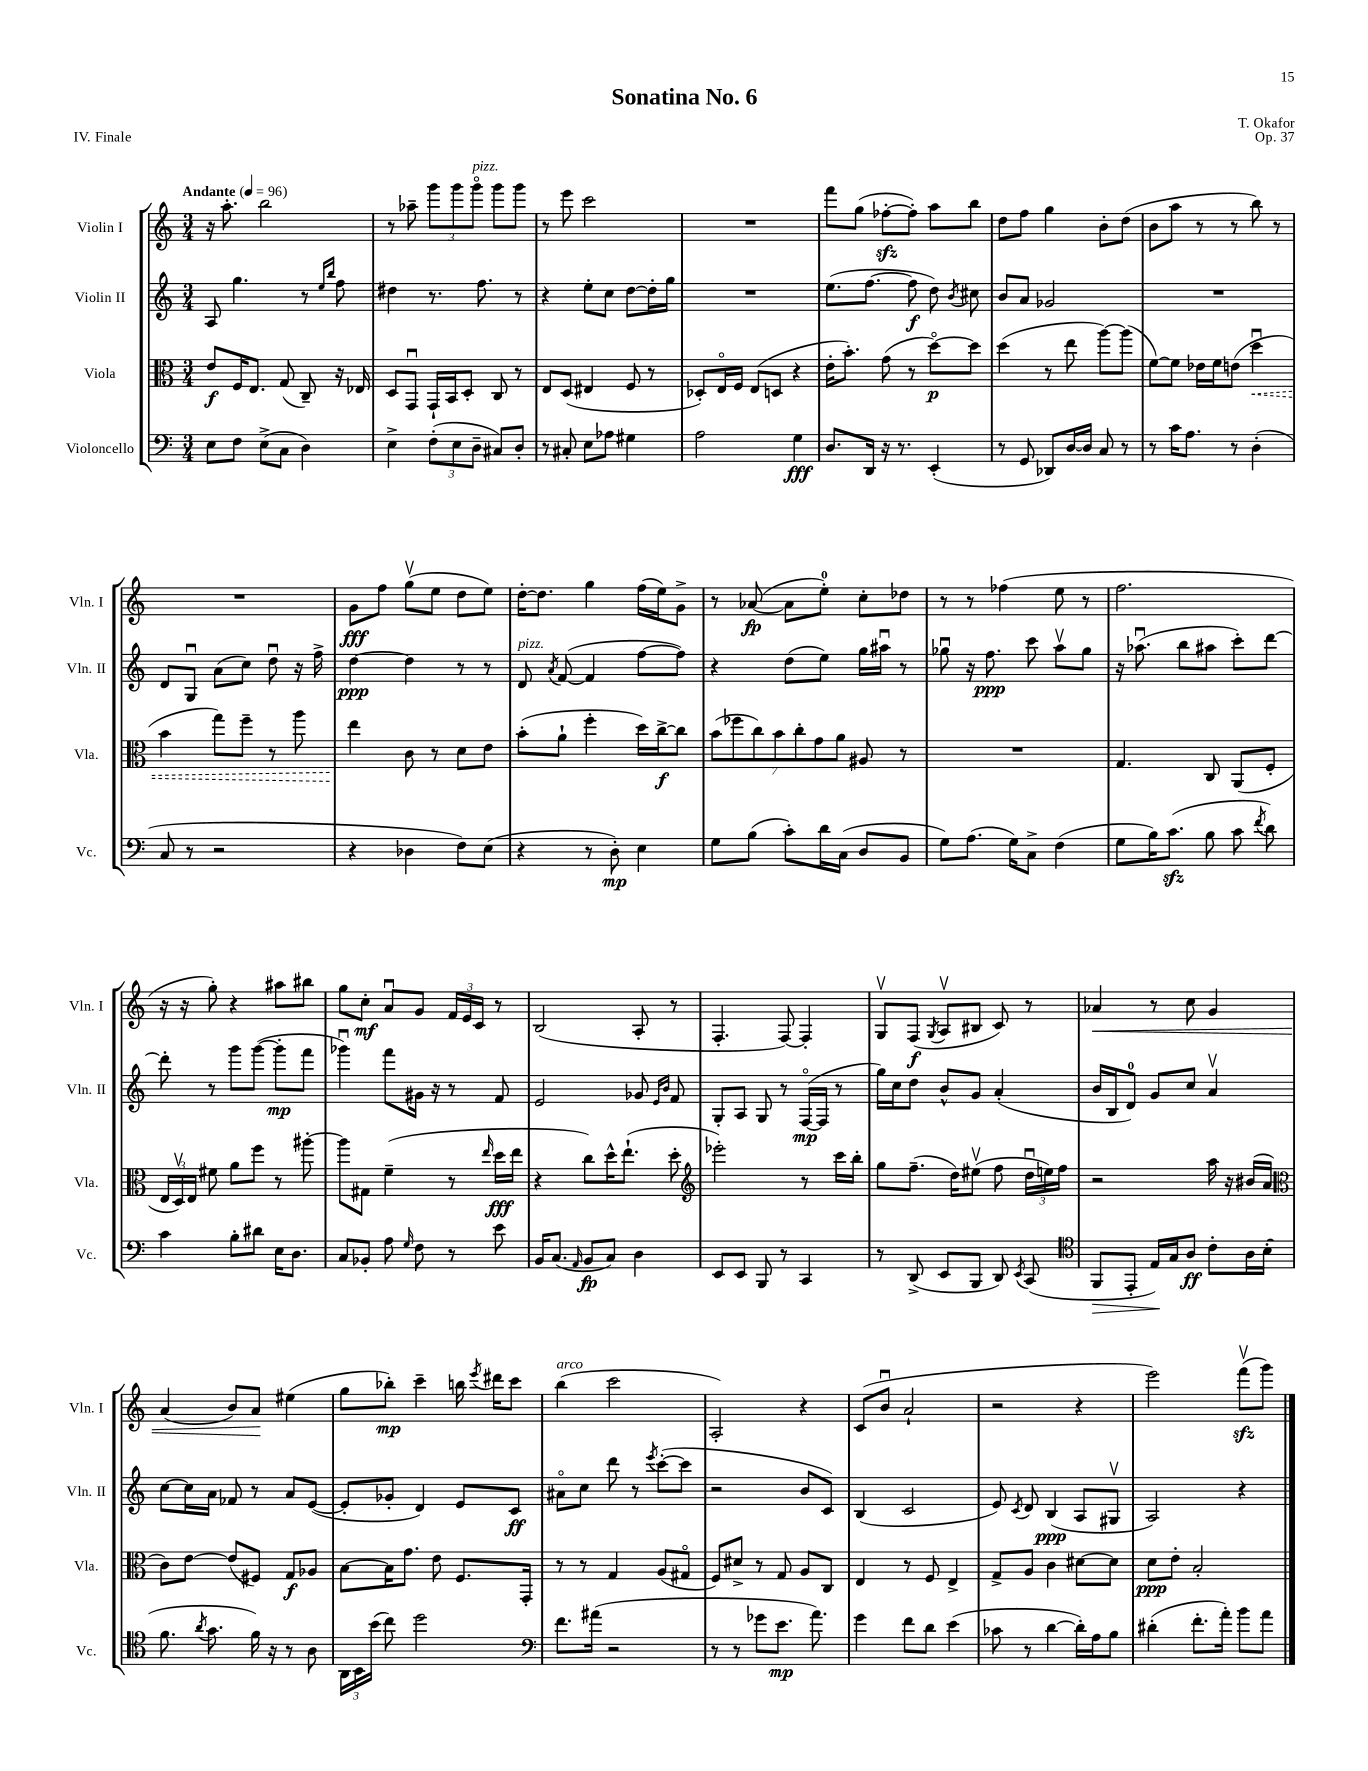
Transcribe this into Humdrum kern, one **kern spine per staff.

**kern	**kern	**kern	**kern
*staff4	*staff3	*staff2	*staff1
*clefF4	*clefC3	*clefG2	*clefG2
*k[]	*k[]	*k[]	*k[]
*M3/4	*M3/4	*M3/4	*M3/4
*MM96	*MM96	*MM96	*MM96
8E\L	8e/L	8A/	16r
.	.	.	8.aa'\
8F\J	16F/K	4.gg\	.
.	8.E/J	.	.
(8E^\L	.	.	2bb\
8C\J	(8G/	.	.
4D\)	8C~/)	8r	.
.	.	16qqee/LL	.
.	.	16qqbb/JJ	.
.	16r	8ff\	.
.	16E-/	.	.
=	=	=	=
4E^\	8D/L	4dd#\	8r
.	8GGu/J	.	8aa-~\
(12F'\L	16GG`/LL	8.r	12ggg\L
.	16BB/J	.	.
12E\	.	.	12ggg\
.	8D'/J	.	.
12D~\J	.	.	12gggo\J
.	.	8.ff\	.
8C#/L)	8C/	.	8ggg\L
8D'/J	8r	8r	8ggg\J
=	=	=	=
8r	8E/L	4r	8r
8C#'/	(8D/J	.	8eee\
8E\L	4E#/	8ee'\L	2ccc\
8A-\J	.	8cc\J	.
4G#\	8F/	[8dd\L	.
.	8r	16dd'\]L	.
.	.	16gg\JJ	.
=	=	=	=
2A\	8D-'/L)	2.r	2.r
.	16Eo/L	.	.
.	16F/JJ	.	.
.	(8E/L	.	.
.	8D/J	.	.
4G\	4r	.	.
=	=	=	=
8.D/L	16e'\LK	(8.ee\L	8fff\L
.	8.b'\J)	.	.
.	.	.	(8gg\J
16DD/Jk	.	[8.ff\J	.
16r	(8g\	.	[8ff-'\L
8.r	.	.	.
.	8r	8ff\]	8ff-'\]J)
(4EE'/	[8ddo\L)	8dd\)	8aa\L
.	.	8qb/	.
.	8dd\]J	8cc#\	8bb\J
=	=	=	=
8r	(4dd\	8b/L	8dd\L
8GG/	.	8a/J	8ff\J
8DD-/L)	8r	2g-/	4gg\
[16D/L	8ee\	.	.
16D/]JJ	.	.	.
8C/	[8aa\L)	.	8b'\L
8r	(8aa\]J	.	(8dd\J
=	=	=	=
8r	[8f\L)	2.r	8b\L
16c\LK	8f\]J	.	8aa\J
8.A\J	.	.	.
.	16e-\LL	.	8r
.	16f\J	.	.
8r	(8e\J	.	8r
(4D'\	4ddu\	.	8bb\)
.	.	.	8r
=	=	=	=
8C/	4b\	8d/L	2.r
8r	.	8Gu/J	.
2r	8gg\L)	(8a\L	.
.	8ff~\J	8cc\J)	.
.	8r	8ddu\	.
.	8aa\	16r	.
.	.	16ff^\	.
=	=	=	=
4r	4ee\	[4dd\	8g\L
.	.	.	8ff\J
4D-\	8c\	4dd\]	(8ggv\L
.	8r	.	8ee\J
8F\L)	8d\L	8r	8dd\L
(8E\J	8e\J	8r	8ee\J)
=	=	=	=
4r	(8b'\L	8d/	[16dd'\LK
.	.	.	8.dd\]J
.	.	8qa/	.
.	8a`\J	([8f/	.
8r	4ff'\	4f/]	4gg\
8D'\)	.	.	.
4E\	16dd\LL)	[8ff\L	(16ff\LL
.	[16cc^\J	.	16ee\J)
.	8cc\]J	8ff\]J)	8g^\J
=	=	=	=
8G\L	(14b\L	4r	8r
.	14ff-\	.	.
(8B\J	.	.	([8a-/
.	14cc\)	.	.
.	14b\	.	.
8c'\L)	.	(8dd\L	8a-\]L
.	14cc'\	.	.
.	14g\	.	.
16d\L	.	8ee\J)	8ee'\J)
.	14a\J	.	.
(16C\JJ	.	.	.
8D/L	8A#/	16gg\LL	8cc'\L
.	.	16aa#u\JJ	.
8BB/J	8r	8r	8dd-\J
=	=	=	=
8G\L)	2.r	8gg-u\	8r
(8.A\J	.	16r	8r
.	.	8.ff\	.
.	.	.	(4ff-\
16G\LK)	.	.	.
8C^\J	.	8ccc\	.
(4F\	.	8aav\L	8ee\
.	.	8gg-\J	8r
=	=	=	=
8G\L	4.G/	16r	2.ff\
.	.	(8.aa-u\	.
16B\K)	.	.	.
(8.c\J	.	.	.
.	.	8bb\L	.
8B\	8C/	8aa#\J	.
8c\	(8AA/L	8ccc'\L)	.
8qf/	.	.	.
8d\)	8F'/J	[8ddd\J	.
=	=	=	=
4c\	24E/LL	8ddd'\]	16r
.	24Dv/)	.	.
.	.	.	16r
.	24E/JJ	.	.
.	8f#\	8r	8gg'\)
8B'\L	8a\L	8ggg\L	4r
8d#\J	8ff\J	([8ggg\J	.
16E\LK	8r	8ggg'\]L	8aa#\L
8.D\J	.	.	.
.	[8aa#'\	8fff\J	8bb#\J
=	=	=	=
8C/L	8aa#\]L	4ggg-u\)	8gg\L
8BB-'/J	8G#\J	.	8cc'\J
8A\	(4f~\	8fff\L	8au/L
16qqG/	.	.	.
8F\	.	16g#\Jk	8g/J
.	.	16r	.
8r	8r	8r	24f/LL
.	.	.	24e/
.	.	.	24c/JJ
.	16qqee/	.	.
8e\	16dd\LL	8f/	8r
.	16ee\JJ	.	.
=	=	=	=
16BB/LK	4r	2e/	(2B/
(8.C/J	.	.	.
16qqAA/	.	.	.
8BB/L	8cc\L)	.	.
8C/J)	16dd^^\K	.	.
.	(8.ee`\J	.	.
4D\	.	8g-/	8A'/
.	.	16qqe/LL	.
.	.	16qqb/JJ	.
.	8dd'\	8f/	8r
=	=	=	=
*	*clefG2	*	*
8EE/L	2eee-'\)	8G'/L	4.F'/
8EE/J	.	8A/J	.
8BBB/	.	8G/	.
8r	.	8r	[8F/)
4CC/	8r	([16Fo/LL	4F'/]
.	.	16F/]JJ	.
.	16ccc\LL	8r	.
.	16bb'\JJ	.	.
=	=	=	=
8r	8gg\L	16gg\LL)	8Gv/L
.	.	16cc\J	.
(8DD^/	(8.ff~\J	8dd\J	(8F/J
.	.	.	8qG/
8EE/L	.	8b^^/L	8Av/L
.	16dd\LK)	.	.
8BBB/J	(8ee#v\J	8g/J	8B#/J
8DD/)	8ff\	(4a'/	8c/)
8qEE/	.	.	.
(8CC/	24ddu\LL	.	8r
.	24ee\)	.	.
.	24ff\JJ	.	.
=	=	=	=
*clefC4	*	*	*
8FF/L	2r	16b/LL	4a-/
.	.	16B/J	.
8EE'/J	.	8d/J)	.
16E/LL)	.	8g/L	8r
16G/J	.	.	.
8A/J	.	8cc/J	8cc\
8c'\L	16aa\	4av/	4g/
.	16r	.	.
16A\L	(16b#/LL	.	.
(16B'\JJ	16a/JJ	.	.
=	=	=	=
*	*clefC3	*	*
8.f\	8c\L)	[8cc\L	(4a/
.	[8e\J	16cc\]L	.
8qa/	.	.	.
8.g\	.	16a\JJ	.
.	(8e/]L	8f-/	8b/L)
16f\)	8F#/J)	8r	8a/J
16r	.	.	.
8r	8G/L	8a/L	(4ee#\
8A\	8A-/J	([8e/J	.
=	=	=	=
24AA\LL	[8B\L	8e'/]L	8gg\L
24BB\	.	.	.
(24b\JJ	.	.	.
8cc\)	16B\]K	8g-'/J	8bb-'\J)
.	8.g\J	.	.
2dd\	.	4d/)	4ccc~\
.	8e\	.	.
.	8.F/L	8e/L	16bb\
.	.	.	8qeee/
.	.	.	16ddd#\LK
.	.	8c/J	8ccc\J
.	16GG'/Jk	.	.
=	=	=	=
*clefF4	*	*	*
8.f\L	8r	8a#o\L	(4bb\
.	8r	8cc\J	.
(16a#\Jk	.	.	.
2r	4G/	8ddd\	2ccc\
.	.	8r	.
.	.	8qeee/	.
.	(8A/L	([8ccc'\L	.
.	8G#o/J	8ccc\]J	.
=	=	=	=
8r	8F/L)	2r	2A'/)
8r	8d#^/J	.	.
8g-\L	8r	.	.
8.e\J	8G/	.	.
.	8A/L	8b/L	4r
8.a\)	.	.	.
.	8C/J	8c/J)	.
=	=	=	=
4g\	4E/	(4B/	(8c/L
.	.	.	8bu/J
8f\L	8r	2c/	2a`/
8d\J	8F/	.	.
(4e\	4E^/	.	.
=	=	=	=
8c-\	8G^/L	8e/)	2r
.	.	8qc/	.
8r	8A/J	8d/	.
[4d\	4c\	(4B/	.
16d'\]LL)	[8d#\L	8A/L	4r
16A\J	.	.	.
8B\J	8d#\]J	8G#v/J	.
=	=	=	=
(4d#'\	8d\L	2A/)	2eee\)
.	8e'\J	.	.
8.f'\L	2B'/	.	.
16a'\Jk)	.	.	.
8b\L	.	4r	(8fffv\L
8a\J	.	.	8ggg\J)
==	==	==	==
*-	*-	*-	*-
